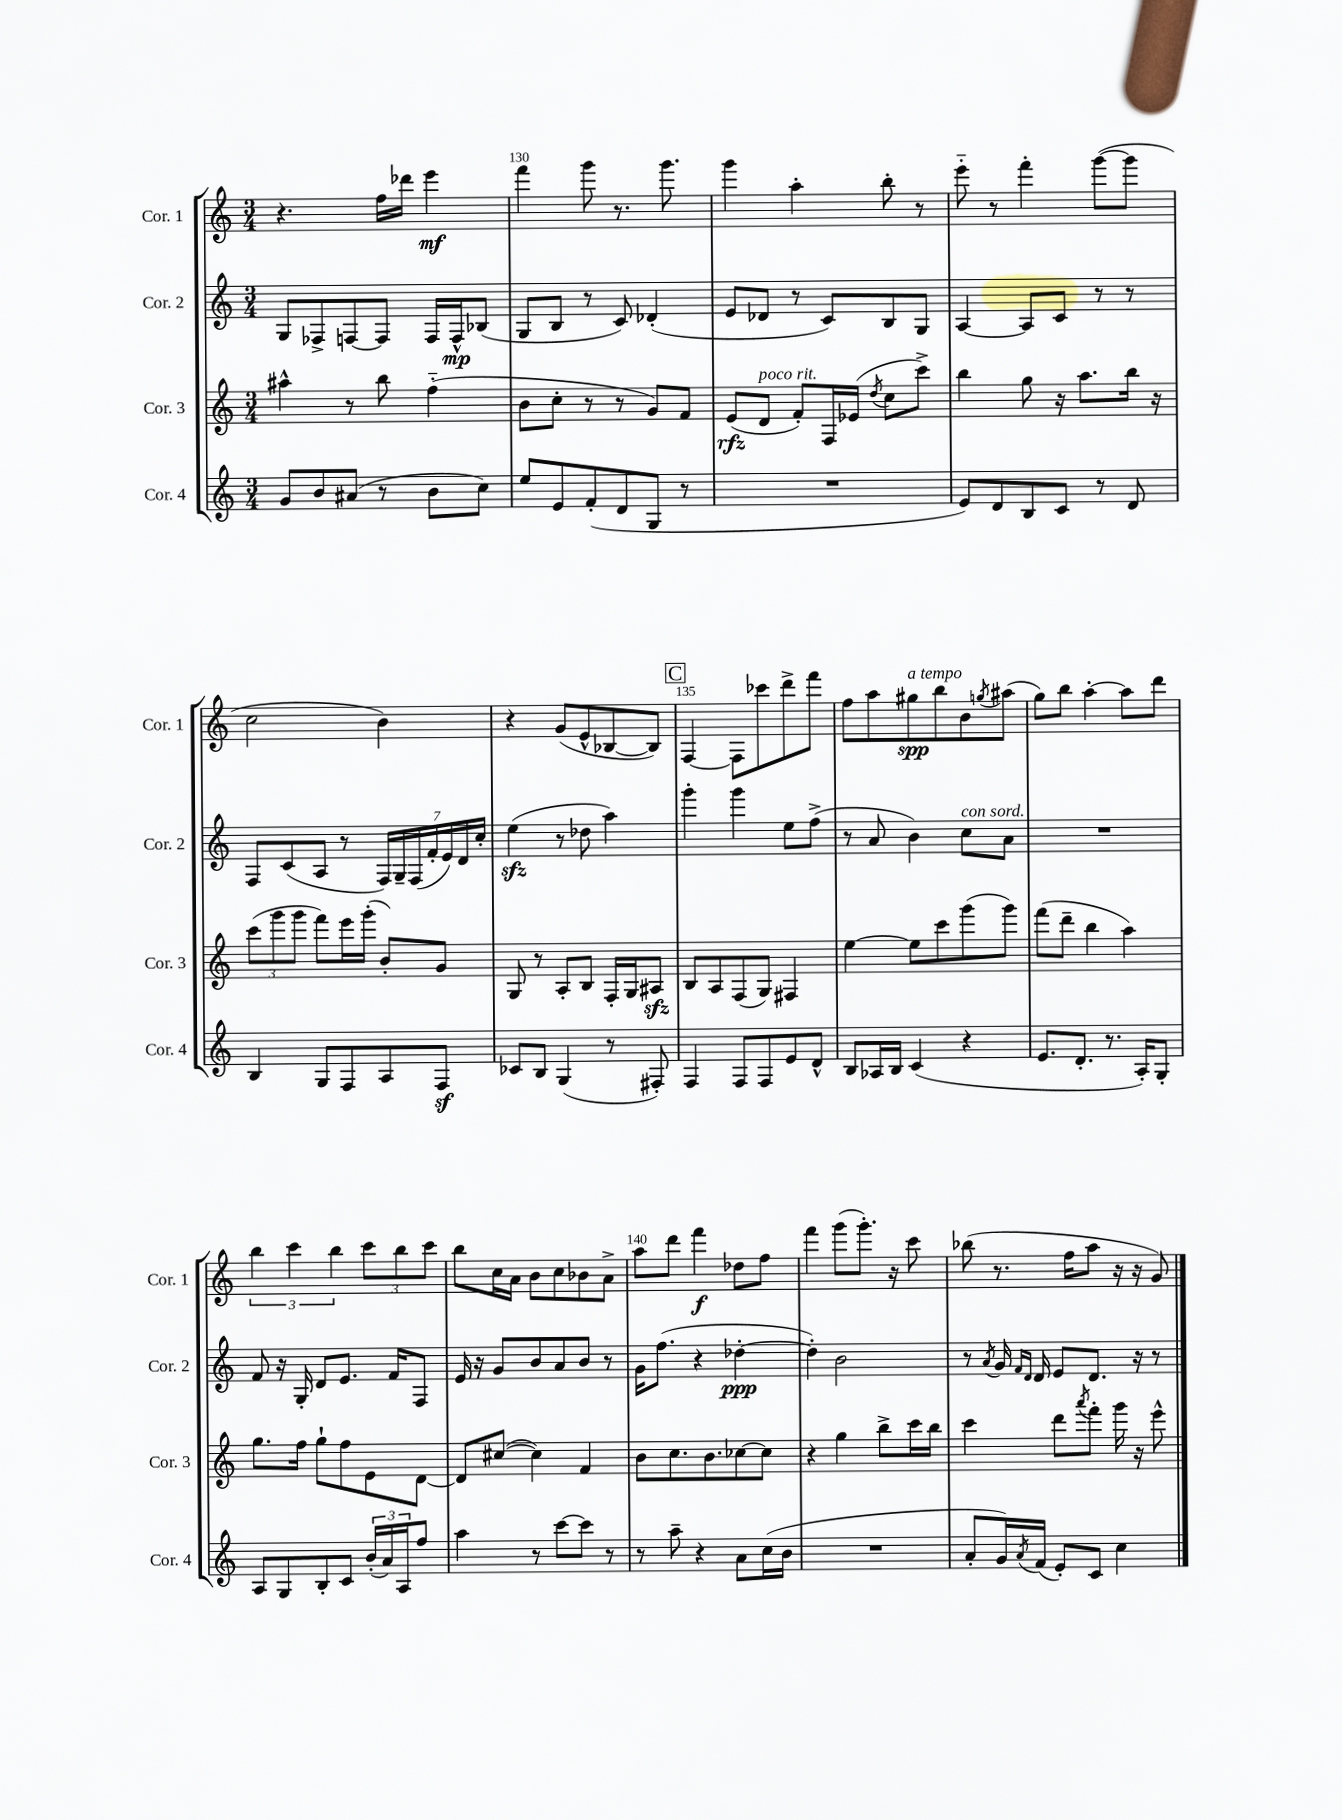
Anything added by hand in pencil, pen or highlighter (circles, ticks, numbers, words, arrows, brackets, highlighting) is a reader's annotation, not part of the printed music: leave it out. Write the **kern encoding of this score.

**kern	**kern	**kern	**kern
*staff4	*staff3	*staff2	*staff1
*clefG2	*clefG2	*clefG2	*clefG2
*k[]	*k[]	*k[]	*k[]
*M3/4	*M3/4	*M3/4	*M3/4
8g/L	4aa#^^\	8G/L	4.r
8b/	.	8F-^/	.
(8a#/J	8r	[8F/	.
8r	8bb\	8F/]J	16ff\LL
.	.	.	16ddd-\JJ
8b\L	(4ff'~\	16F/LL	4eee\
.	.	16F^^/J	.
8cc\J)	.	(8B-/J	.
=	=	=	=
8ee/L	8b\L	8G/L	4fff\
8e/	8cc'\J	8B/J	.
(8f'/	8r	8r	8ggg\
8d/	8r	8c/)	8.r
8G/J	8g/L)	(4d-'/	.
.	.	.	8.ggg\
8r	8f/J	.	.
=	=	=	=
2.r	(8e/L	8e/L	4ggg\
.	8d/J	8d-/J	.
.	8f'/L)	8r	4aa'\
.	16F/L	8c/L)	.
.	(16e-/JJ	.	.
.	8qdd/	.	.
.	8cc\L	8B/	8bb'\
.	8ccc^\J)	8G/J	8r
=	=	=	=
8e/L)	4bb\	[4A/	8eee'~\
8d/	.	.	8r
8B/	8gg\	8A/]L	4fff'\
8c/J	16r	8c/J	.
.	8.aa\L	.	.
8r	.	8r	([8ggg\L
8d/	16bb\Jk	8r	8ggg\]J
.	16r	.	.
=	=	=	=
4B/	(12ccc\L	8F/L	2cc\
.	12ggg\	.	.
.	.	(8c/	.
.	12ggg\J	.	.
8G/L	8fff\L)	8A/J	.
8F/	16eee\L	8r	.
.	(16ggg'\JJ	.	.
8A/	8b'/L)	28F/LL)	4b\)
.	.	28G~/	.
.	.	(28F/	.
.	.	28f'/	.
8F/J	8g/J	.	.
.	.	28e/)	.
.	.	28d/	.
.	.	28cc'/JJ	.
=	=	=	=
8c-/L	8G/	(4ee\	4r
8B/J	8r	.	.
(4G/	8A'/L	8r	(8g/L
.	8B/J	8dd-\	8e^^/
8r	16F'/LL	4aa\)	[8B-/
.	16G/J	.	.
8F#'/)	8A#/J	.	8B-/]J)
=	=	=	=
4F/	8B/L	4ggg'\	[4F/
.	8A/	.	.
8F/L	(8F/	4ggg\	8F\]L
8F/	8G/J)	.	8ccc-\
8e/	4F#/	8ee\L	8ddd^\
8d^^/J	.	(8ff^\J	8fff\J
=	=	=	=
8B/L	[4ee\	8r	8ff\L
16A-/L	.	8a/	8aa\
16B/JJ	.	.	.
(4c/	8ee\]L	4b\)	8gg#\
.	8ccc\	.	8bb\
4r	(8ggg\	8cc\L	8b\
.	.	.	8qgg/
.	8ggg\J)	8a\J	(8aa#\J
=	=	=	=
8.e/L	(8fff\L	2.r	8gg\L)
.	8ddd~\J	.	8bb\J
8.d'/J	.	.	.
.	4bb\	.	[4aa'\
8.r	.	.	.
.	4aa\)	.	8aa\]L
16A'/LK)	.	.	.
8G'/J	.	.	8ddd\J
=	=	=	=
8A/L	8.gg\L	8f/	6bb\
8G/	.	16r	.
.	.	.	6ccc\
.	16ff\Jk	16G'/	.
8B'/	8gg`\L	8d/L	.
.	.	.	6bb\
8c/J	8ff\	8.e/J	.
(24b'/LL	8e\	.	12ccc\L
24a/)	.	.	.
.	.	16f/LK	.
24A/J	.	.	12bb\
8ff/J	[8d\J	8F/J	.
.	.	.	12ccc\J
=	=	=	=
4aa\	8d/]L	16e/	8bb\L
.	.	16r	.
.	([8cc#/J	8g/L	16cc\L
.	.	.	16a\JJ
8r	4cc#\])	8b/	8b\L
[8ccc\L	.	8a/	8cc\
8ccc\]J	4f/	8b/J	8b-\
8r	.	8r	8a^\J
=	=	=	=
8r	8b\L	16g\LK	8aa\L
.	.	(8.ff\J	.
8aa~\	8.cc\	.	8ddd\J
4r	.	4r	4fff\
.	8.b\	.	.
8a\L	[8cc-\	[4dd-'\	8dd-\L
(16cc\L	8cc-\]J	.	8ff\J
16b\JJ	.	.	.
=	=	=	=
2.r	4r	4dd-'\])	4fff\
.	4gg\	2b\	(8ggg\L
.	.	.	8.ggg'\J)
.	8bb^\L	.	.
.	.	.	16r
.	16ccc\L	.	8ccc\
.	16bb\JJ	.	.
=	=	=	=
8a'/L	4ccc\	8r	(8bb-\
.	.	8qa/	.
16g/L)	.	16g/	8.r
.	.	16qqf/LL	.
8qa/	.	16qqd/JJ	.
(16f/JJ	.	16d/	.
8e'/L)	8ddd\L	8e/L	.
.	.	.	16ff\LK
.	8qaaa/	.	.
8c/J	8fff'\J	8.d/J	8aa\J
4cc\	16ggg\	.	16r
.	16r	16r	16r
.	8eee^^\	8r	8g/)
==	==	==	==
*-	*-	*-	*-
